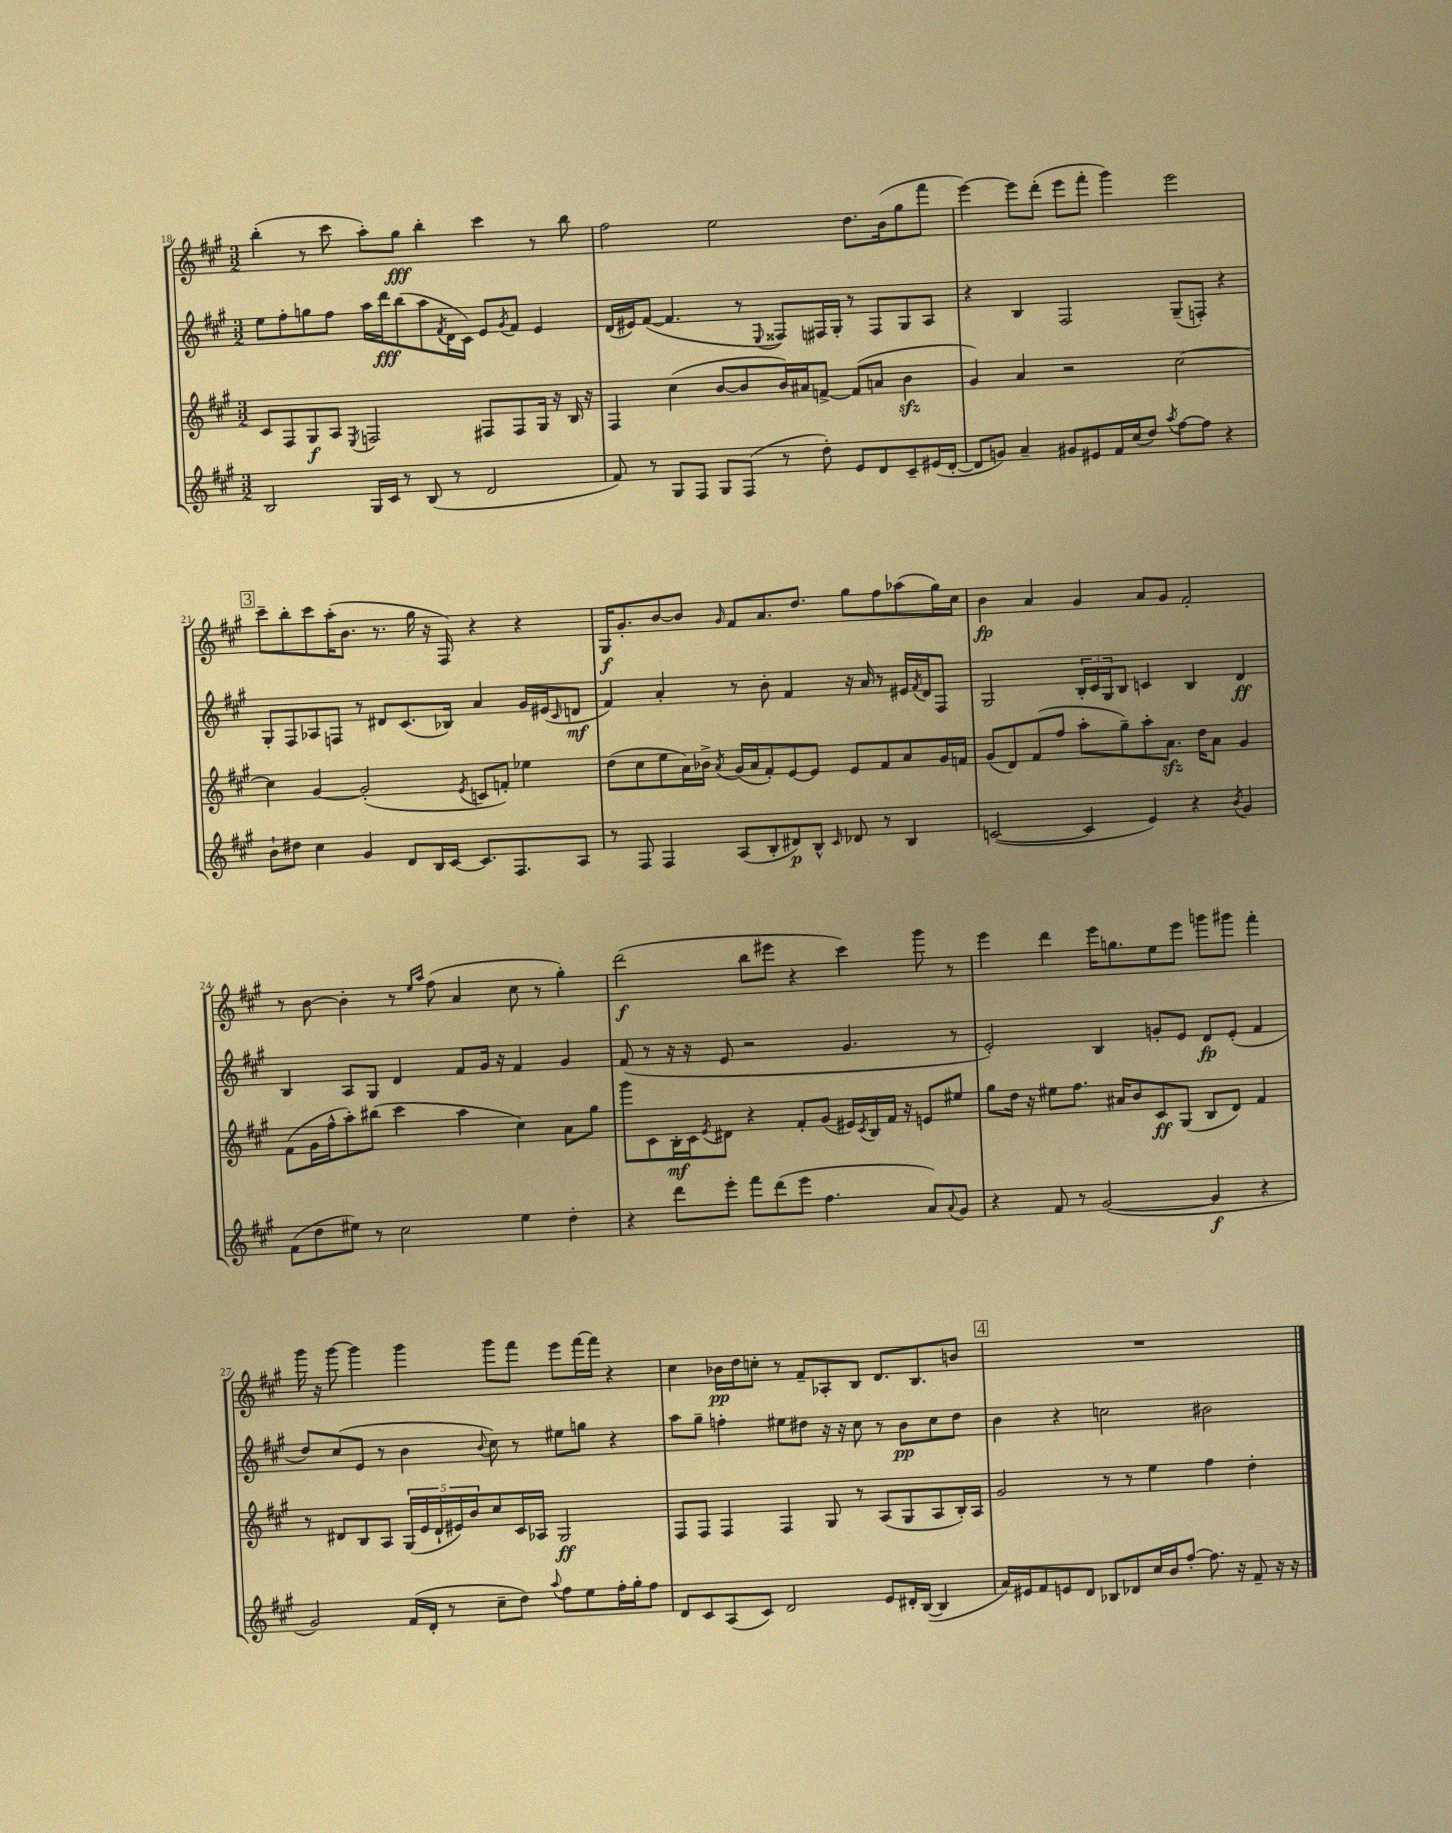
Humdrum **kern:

**kern	**kern	**kern	**kern
*staff4	*staff3	*staff2	*staff1
*clefG2	*clefG2	*clefG2	*clefG2
*k[f#c#g#]	*k[f#c#g#]	*k[f#c#g#]	*k[f#c#g#]
*M3/2	*M3/2	*M3/2	*M3/2
2B	8c#	8ee	(4bb'
.	8F#	8ff#'	.
.	8G#	8gg	8r
.	8A	8ff#	8ccc#
.	8qE	.	.
16G#	2F	16aa	8aa')
16c#	.	16ddd	.
8r	.	(8bb	8gg#
(8B	.	8aa	4bb'
.	.	8qf#	.
8r	.	16d	.
.	.	16c#)	.
2d	8F#	8e	4ccc#
.	.	8qg#	.
.	8F#	8f#	.
.	16G#	4e	8r
.	16r	.	.
.	16B	.	8bb
.	16r	.	.
=	=	=	=
8f#)	4F#	(16d	2ff#
.	.	16e#)	.
8r	.	([8f#	.
8G#	(4cc#	4.f#]	.
8F#	.	.	.
8G#	[8b	.	2ee
(8F#	8b]	8r	.
.	.	8qqE	.
8r	16b)	8F##)	.
.	16a#	.	.
8dd')	[8f^	16F#	.
.	.	16G#'	.
8e	(8f]	8r	8.dd
8d	8a	8F#	.
.	.	.	(16b
8c#~	4b	8G#	8gg#
(16e#	.	8A	8fff#
[16d'	.	.	.
=	=	=	=
8d]	4g#)	4r	[4eee)
8g)	.	.	.
4a~	4a	4B	8eee]
.	.	.	(8ddd'
8g#	2r	2F#	8eee
8e#	.	.	8fff#'
16f#	.	.	4ggg#)
(16cc#	.	.	.
8dd)	.	.	.
8qaa	.	.	.
[8ff#	[2cc#	(8G#~	2eee
8ff#]	.	8F')	.
4r	.	4r	.
=	=	=	=
8b`	4cc#]	8G#'	8ccc#~
8dd#	.	8F#	8bb'
4cc#	[4g#	8A-	8ccc#
.	.	8F	(16aa'
.	.	.	8.b
4g#	(2g#']	8r	.
.	.	8d#	8.r
8d	.	(8.c#	.
.	.	.	16gg#
16B	.	.	16r
[16c#	.	16B-)	16F#)
.	8qe	.	.
8.c#]	8c	4a	4r
.	8f')	.	.
8.F#	.	.	.
.	4ee-	16g#	4r
.	.	(16e#	.
.	.	16qqc#	.
8A	.	8d	.
=	=	=	=
8r	(8dd	4f#)	16G#
.	.	.	8.g#'
8F#	8cc#	.	.
4F#	8ee	4a'	[8b
.	16a)	.	8b]
.	16b-^	.	.
.	8qa	.	16qqg#
(8A	(16g#	8r	8f#
.	16a	.	.
8B'	8f#')	8b'	8.a
8d#)	[8e	4f#	.
.	.	.	8.dd
8B^^	8e]	.	.
16qqc#	.	.	.
8d-	8e	16r	8gg#
.	.	16a	.
8r	8f#	8r	8ff#
4B	8a	16e#	(8aa-
.	.	8qf#	.
.	.	16d	.
.	16g#	8F#	16gg#)
.	16f	.	16cc#
=	=	=	=
([2c	(8g#	2G#	4b
.	8d)	.	.
.	(8f#	.	4a
.	8ff#	.	.
4c]	8aa'	24B'	4g#
.	.	24c#	.
.	.	24G#	.
.	8gg#~)	8B	.
4e)	8aa'	4c	8a
.	8.a	.	8g#
4r	.	4B	2f#'
.	16dd	.	.
.	8a	.	.
8qb	.	.	.
4g#	4g#	4d	.
=	=	=	=
(8f#	(8f#	4B	8r
8dd	16g#	.	[8b
.	16ff#^^	.	.
8ee#)	8aa')	8A	4b']
8r	(8bb#	8G#	.
2cc#	4ccc#	4d	8r
.	.	.	16qqee
.	.	.	16qqaa
.	.	.	(8ff#
.	4aa	8f#	4a
.	.	16g#	.
.	.	16r	.
4ee#	4cc#)	4f#	8cc#
.	.	.	8r
4dd'	8a	4g#	4gg#')
.	8gg#	.	.
=	=	=	=
4r	8ggg#	(8f#	(2ddd
.	8c#	8r	.
8ddd	16B'	16r	.
.	16c#	16r	.
.	8qe	.	.
8eee'	8d#	8e	.
8fff#	4r	2r	8bb
(8ddd	.	.	8eee#
8eee	8f#'	.	4r
4.ff#	(8g#	.	.
.	16e#)	4.g#	4ccc#)
.	8qc#	.	.
.	16B	.	.
.	16f#	.	.
.	16r	.	.
8a)	8e	.	8ggg#
8qqa	.	.	.
8g#	8ee#	8r	8r
=	=	=	=
4r	8gg#	2e')	4eee
.	16dd	.	.
.	16r	.	.
8f#	8ee#	.	4ddd
8r	8.ff#	.	.
([2g#	.	4B	16eee
.	16a#	.	8.gg
.	8b	.	.
.	8c#	8g'	8ee
.	(8G#	8e	8eee
4g#]	8B	8d	8ggg
.	8d)	(8e'	8ggg#
4r	4f#	4f#	4fff#'
=	=	=	=
2g#)	8r	8dd)	16ggg#
.	.	.	16r
.	8d#	(8cc#	[8ggg#
.	8B	8e	4ggg#]
.	8A	8r	.
(16f#	(20G#	4b	4ggg#
.	20e	.	.
16d'	.	.	.
.	20d#`	.	.
8r	.	.	.
.	20e#)	.	.
.	20b	.	.
.	.	8qqb	.
8cc#~	8cc#	8cc#)	8ggg#
8dd)	16c#	8r	8fff#
.	16A-	.	.
8qqaa	.	.	.
8ff#	2G#	8ee#	8eee
8ee	.	8gg	[16fff#
.	.	.	16fff#]
16ff#'	.	4r	4r
16gg#'	.	.	.
8ff#	.	.	.
=	=	=	=
8d	8F#	8aa	4cc#
8c#	8F#	8gg#~	.
(8A	4F#	4ff'	16b-
.	.	.	16dd
8c#)	.	.	8cc'
2d	4F#	8ee#	8r
.	.	8dd#	8f#~
.	8G#	16r	8A-'
.	.	16r	.
.	8r	8cc#	8B
8e	(8A	8r	8.d
16d#'	8G#	8b	.
([16B	.	.	8.B
4B]	8A	8cc#	.
.	16B')	8dd#	8b
.	16A	.	.
=	=	=	=
16a)	2g#	4b	1.r
16e#	.	.	.
8f#	.	.	.
8e	.	4r	.
8d	.	.	.
8B-	8r	2cc	.
8d-	8r	.	.
16cc#	4ee	.	.
16b	.	.	.
[8ff#'	.	.	.
8.ff#]	4ff#	2b#	.
16r	.	.	.
8f#~	4dd'	.	.
16r	.	.	.
16r	.	.	.
==	==	==	==
*-	*-	*-	*-
